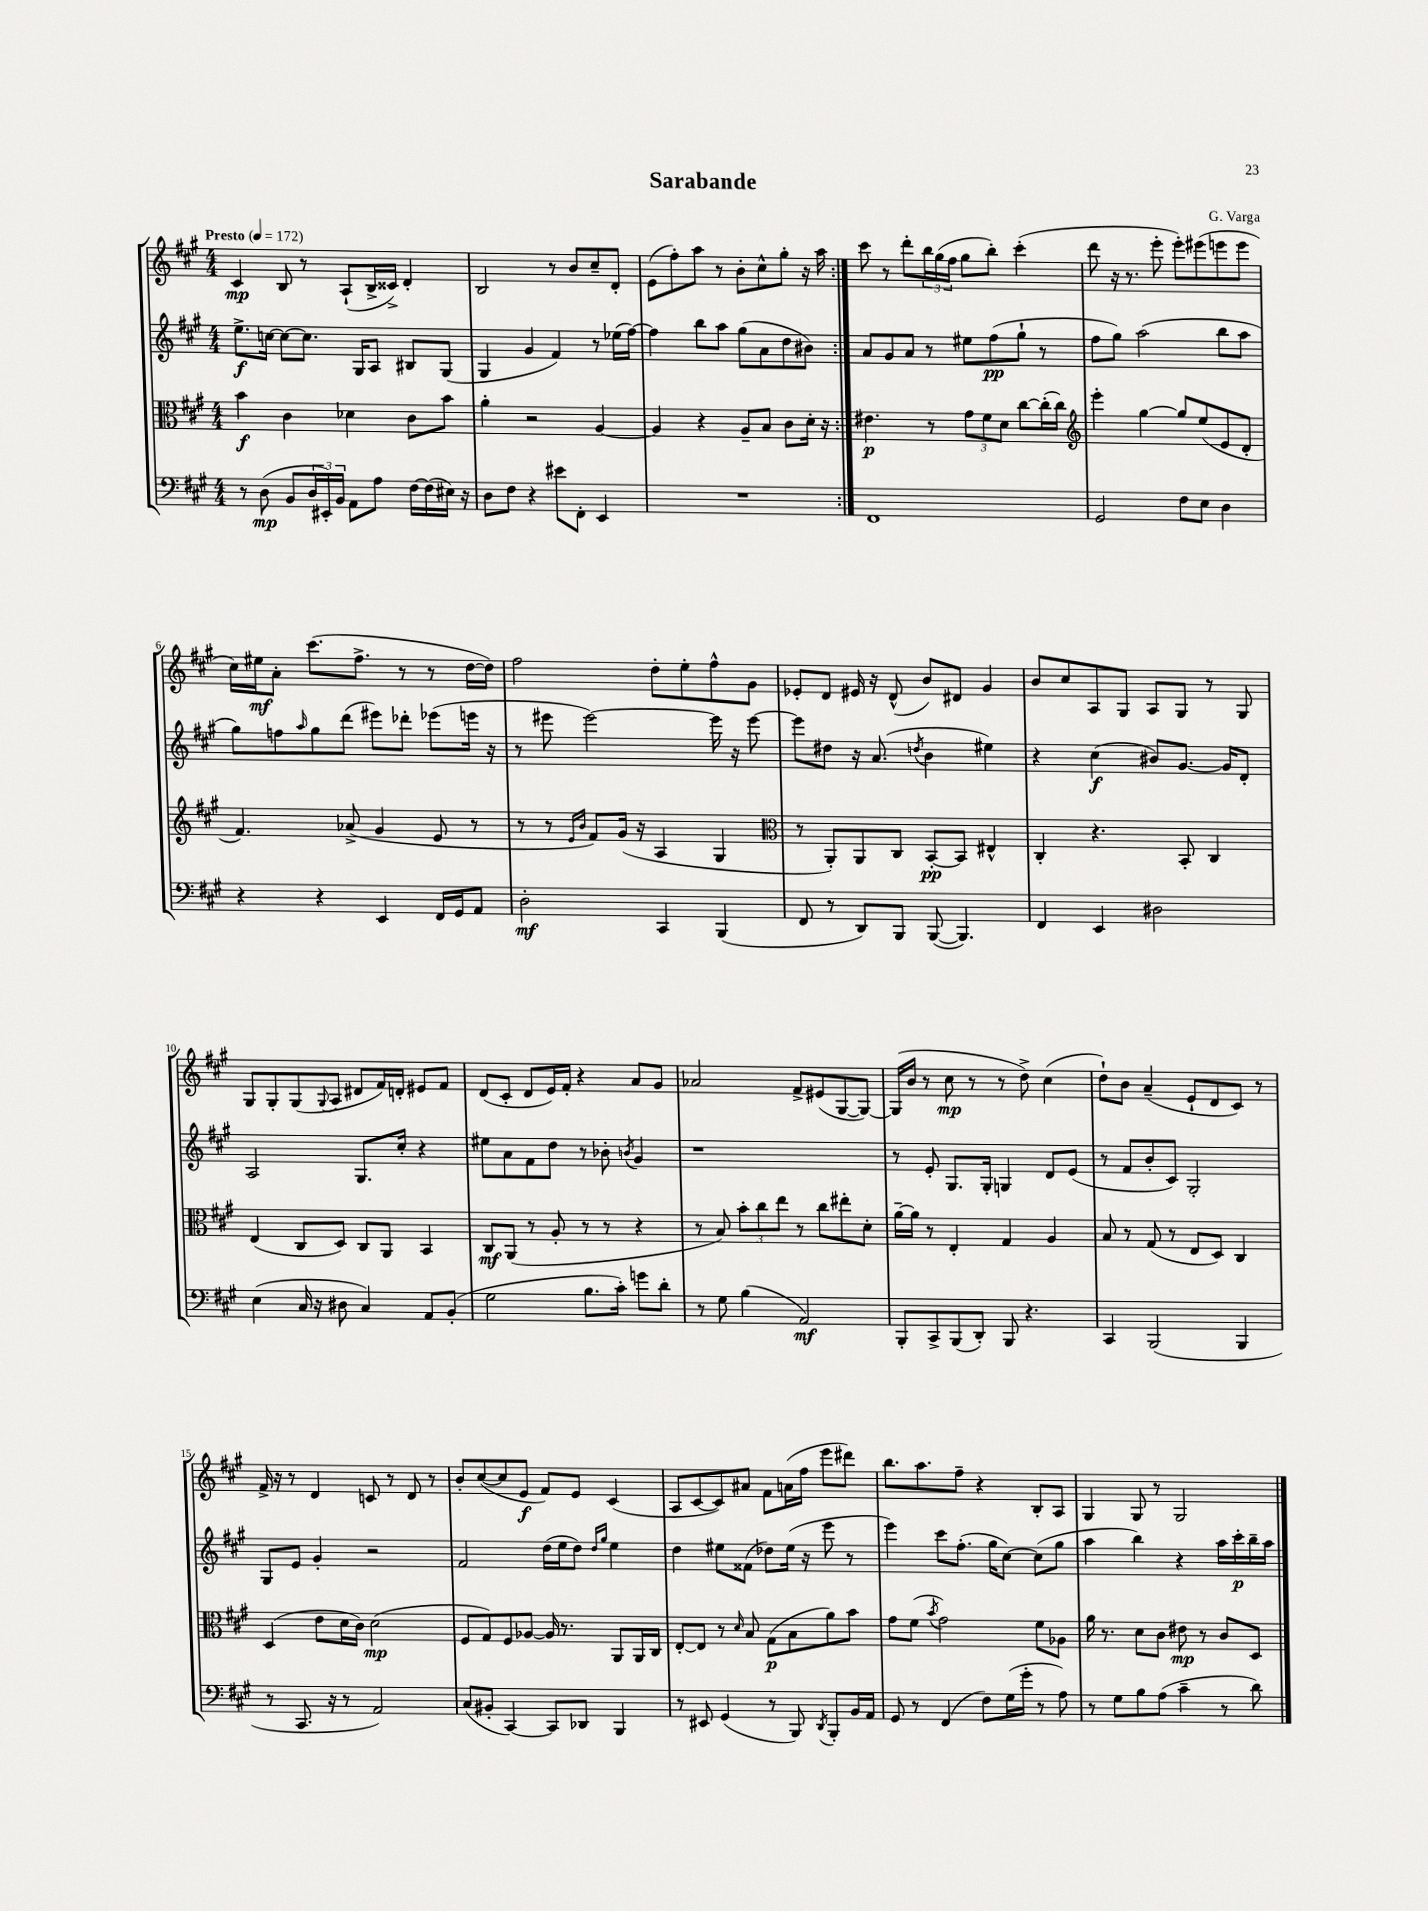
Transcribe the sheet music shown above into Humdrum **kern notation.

**kern	**dynam	**kern	**dynam	**kern	**dynam	**kern	**dynam
*part4	*part4	*part3	*part3	*part2	*part2	*part1	*part1
*staff4	*staff4	*staff3	*staff3	*staff2	*staff2	*staff1	*staff1
*clefF4	*	*clefC3	*	*clefG2	*	*clefG2	*
*k[f#c#g#]	*	*k[f#c#g#]	*	*k[f#c#g#]	*	*k[f#c#g#]	*
*M4/4	*	*M4/4	*	*M4/4	*	*M4/4	*
*MM172	*	*MM172	*	*MM172	*	*MM172	*
=1	=1	=1	=1	=1	=1	=1	=1
!	!	!	!	!	!	!LO:TX:a:B:t=Presto	!
8r	.	4b\	f	8.ee^\L	f	4c#/	mp
(8D\	mp	.	.	.	.	.	.
.	.	.	.	[16ccn\Jk	.	.	.
8BB/L	.	4c#\	.	8cc\L_	.	8B/	.
24D/L	.	.	.	8.cc\J]	.	8r	.
24EE#X'/)	.	.	.	.	.	.	.
24BB/JJ	.	.	.	.	.	.	.
8AA\L	.	4d-X\	.	.	.	(8A`/L	.
.	.	.	.	16G#/KL	.	.	.
8A\J	.	.	.	8A/J	.	16B^/L	.
.	.	.	.	.	.	16c##X^/JJ)	.
[16F#\LL	.	8c#\L	.	8B#X/L	.	4d'/	.
(16F#\]	.	.	.	.	.	.	.
16E#X\JJ)	.	8b\J	.	(8G#/J	.	.	.
16r	.	.	.	.	.	.	.
=2	=2	=2	=2	=2	=2	=2	=2
8D\L	.	4a'\	.	4G#/	.	2B/	.
8F#\J	.	.	.	.	.	.	.
4r	.	2r	.	4g#/	.	.	.
8e#X\L	.	.	.	4f#/)	.	8r	.
8FF#'\J	.	.	.	.	.	8b/L	.
4EE/	.	[4A/	.	8r	.	8cc#~/	.
.	.	.	.	(16ee-X\LL	.	8d'/J	.
.	.	.	.	[16ff#\JJ)	.	.	.
=3	=3	=3	=3	=3	=3	=3	=3
1r	.	4A/]	.	4ff#\]	.	(8e\L	.
.	.	.	.	.	.	8ff#'\)	.
.	.	4r	.	8bb\L	.	8aa\J	.
.	.	.	.	8aa\J	.	8r	.
.	.	8A~/L	.	(8gg#\L	.	8b'\L	.
.	.	8B/J	.	8a\	.	8cc#^^\	.
.	.	8c#\L	.	8dd\	.	8gg#'\J	.
.	.	16d'\Jk	.	8b#X\J)	.	16r	.
.	.	16r	.	.	.	16aa\	.
=4:|!	=4:|!	=4:|!	=4:|!	=4:|!	=4:|!	=4:|!	=4:|!
1FF#	.	4.e#X\	p	8a/L	.	8ccc#\	.
.	.	.	.	8g#/	.	8r	.
.	.	.	.	8a/J	.	8ddd'\L	.
.	.	8r	.	8r	.	24bb\L	.
.	.	.	.	.	.	(24gg#\	.
.	.	.	.	.	.	24ff#\JJ	.
.	.	12g#\L	.	8ee#X\L	.	8gg#\L	.
.	.	12f#\	.	.	.	.	.
.	.	.	.	(8ff#\	pp	8bb'\J)	.
.	.	12d\J	.	.	.	.	.
.	.	[8cc#\L	.	8gg#`\J	.	(4ccc#'\	.
.	.	(16cc#'\L]	.	8r	.	.	.
.	.	16cc#\JJ)	.	.	.	.	.
=5	=5	=5	=5	=5	=5	=5	=5
*	*	*clefG2	*	*	*	*	*
2GG#/	.	4eee'\	.	8ff#\L	.	8ddd\	.
.	.	.	.	8gg#\J)	.	16r	.
.	.	.	.	.	.	8.r	.
.	.	[4gg#\	.	(2aa\	.	.	.
.	.	.	.	.	.	8eee'\	.
8F#\L	.	8gg#/L]	.	.	.	8eee'\L)	.
8E\J	.	(8ee/	.	.	.	(8eee#X\	.
4D\	.	8e/	.	8bb\L	.	8eeen\	.
.	.	8d'/J	.	8aa\J	.	8eee\J	.
!!LO:LB:g=z
=6	=6	=6	=6	=6	=6	=6	=6
4r	.	4.f#/)	.	8gg#\L)	.	16cc#\LL)	.
.	.	.	.	.	.	16ee#X\J	mf
.	.	.	.	8ffn\	.	8a'\J	.
.	.	.	.	16qqaa/	.	.	.
4r	.	.	.	8gg#\	.	(8.ccc#\L	.
.	.	(8a-X^/	.	(8ddd\J	.	.	.
.	.	.	.	.	.	8.ff#^\J	.
4EE/	.	4g#/	.	8eee#X\L)	.	.	.
.	.	.	.	8ddd-X'\J	.	8r	.
16FF#/LL	.	8e/	.	(8eee-X\L	.	8r	.
16GG#/J	.	.	.	.	.	.	.
8AA/J	.	8r	.	16eeen\Jk	.	[16dd\LL	.
.	.	.	.	16r	.	16dd\JJ])	.
=7	=7	=7	=7	=7	=7	=7	=7
2D'\	mf	8r	.	8r	.	2ff#\	.
.	.	8r	.	8eee#X\	.	.	.
.	.	16qqe/LL	.	.	.	.	.
.	.	16qqb/JJ	.	.	.	.	.
.	.	8f#/L)	.	[2eee#\)	.	.	.
.	.	(16g#/Jk	.	.	.	.	.
.	.	16r	.	.	.	.	.
4CC#/	.	4A/	.	.	.	8dd'\L	.
.	.	.	.	.	.	8ee'\	.
(4BBB/	.	4G#/	.	16eee#\]	.	8ff#^^\	.
.	.	.	.	16r	.	.	.
.	.	.	.	[8eee#\	.	8g#\J	.
=8	=8	=8	=8	=8	=8	=8	=8
*	*	*clefC3	*	*	*	*	*
8FF#/	.	8r	.	8eee#\L]	.	8e-X'/L	.
8r	.	8AA'/L)	.	8dd#X\J	.	8d/J	.
8DD/L)	.	8AA/	.	16r	.	16e#X/	.
.	.	.	.	(8.a/	.	16r	.
8BBB/J	.	8C#/J	.	.	.	(8d^^/	.
.	.	.	.	8qddn/	.	.	.
([8BBB/	.	[8BB'/L	pp	4b\	.	8b/L)	.
4.BBB/])	.	8BB/J]	.	.	.	8d#X/J	.
.	.	4E#X^^/	.	4ee#X\)	.	4g#/	.
=9	=9	=9	=9	=9	=9	=9	=9
4FF#/	.	4C#'/	.	4r	.	8b/L	.
.	.	.	.	.	.	8cc#/	.
4EE/	.	4.r	.	(4cc#\	f	8A/	.
.	.	.	.	.	.	8G#/J	.
2D#X\	.	.	.	8b#X/L)	.	8A/L	.
.	.	8BB'/	.	[8.g#/J	.	8G#/J	.
.	.	4C#/	.	.	.	8r	.
.	.	.	.	16g#/KL]	.	.	.
.	.	.	.	8d'/J	.	8G#/	.
!!LO:LB:g=z
=10	=10	=10	=10	=10	=10	=10	=10
(4E\	.	(4E/	.	2A/	.	8G#/L	.
.	.	.	.	.	.	8G#'/	.
16C#/	.	8C#/L	.	.	.	(8G#/	.
16r	.	.	.	.	.	.	.
.	.	.	.	.	.	8qqG#/	.
8D#X\	.	8D/J)	.	.	.	8A/J	.
4C#/)	.	8C#/L	.	8.G#/L	.	8d#X/L	.
.	.	8AA/J	.	.	.	16f#/L)	.
.	.	.	.	16cc#'/Jk	.	16dn'/JJ	.
8AA/L	.	4BB/	.	4r	.	8e#X/L	.
(8BB'/J	.	.	.	.	.	8f#/J	.
=11	=11	=11	=11	=11	=11	=11	=11
2G#\	.	8C#/L	mf	8ee#X\L	.	(8d/L	.
.	.	(8AA/J	.	8a\	.	8c#'/J	.
.	.	8r	.	8f#\	.	8d/L	.
.	.	8A'/	.	8dd\J	.	16e/L)	.
.	.	.	.	.	.	16f#'/JJ	.
8.B\L	.	8r	.	8r	.	4r	.
.	.	8r	.	8b-X'\	.	.	.
16c#'\Jk)	.	.	.	.	.	.	.
.	.	.	.	8qbn/	.	.	.
8gn\L	.	4r	.	4g#/	.	8a/L	.
8d'\J	.	.	.	.	.	8g#/J	.
=12	=12	=12	=12	=12	=12	=12	=12
8r	.	8r	.	1r	.	2a-X/	.
8G#\	.	8B/)	.	.	.	.	.
(4B\	.	12b'\L	.	.	.	.	.
.	.	12cc#\	.	.	.	.	.
.	.	12ee\J	.	.	.	.	.
2AA/)	mf	8r	.	.	.	8f#^/L	.
.	.	8cc#\L	.	.	.	(8e#X/	.
.	.	8ee#X'\	.	.	.	[8G#/	.
.	.	8d'\J	.	.	.	8G#/J_)	.
=13	=13	=13	=13	=13	=13	=13	=13
8BBB'/L	.	[16a~\LL	.	8r	.	(16G#/LL]	.
.	.	16a\JJ]	.	.	.	16b/JJ	.
8CC#^/	.	8r	.	8e'/	.	8r	.
(8BBB/	.	4E'/	.	8.G#/L	.	8cc#\	mp
8DD'/J)	.	.	.	.	.	8r	.
.	.	.	.	16G#'/Jk	.	.	.
8BBB/	.	4G#/	.	4Gn/	.	8r	.
4.r	.	.	.	.	.	8dd^\)	.
.	.	4A/	.	8d/L	.	(4cc#\	.
.	.	.	.	(8e/J	.	.	.
=14	=14	=14	=14	=14	=14	=14	=14
4CC#/	.	8B/	.	8r	.	8dd`\L)	.
.	.	8r	.	8f#/L	.	8b\J	.
(2BBB/	.	(8G#/	.	8b'/	.	(4a~/	.
.	.	8r	.	8c#/J)	.	.	.
.	.	8E/L	.	2G#'/	.	8e`/L	.
.	.	8D/J)	.	.	.	8d/	.
4BBB/	.	4C#/	.	.	.	8c#/J)	.
.	.	.	.	.	.	8r	.
!!LO:LB:g=z
=15	=15	=15	=15	=15	=15	=15	=15
8r	.	(4D/	.	8G#/L	.	16f#^/	.
.	.	.	.	.	.	16r	.
8.CC#/	.	.	.	8e/J	.	8r	.
.	.	8e\L	.	4g#'/	.	4d/	.
16r	.	.	.	.	.	.	.
8r	.	16d\L	.	.	.	.	.
.	.	16c#\JJ)	.	.	.	.	.
2AA/)	.	(2d\	mp	2r	.	8cn/	.
.	.	.	.	.	.	8r	.
.	.	.	.	.	.	8d/	.
.	.	.	.	.	.	8r	.
=16	=16	=16	=16	=16	=16	=16	=16
(8C#/L	.	8F#/L	.	2f#/	.	8b'/L	.
8BB#X'/J	.	8G#/)	.	.	.	([8cc#/	.
[4CC#/)	.	8F#/	.	.	.	8cc#/]	.
.	.	[8A-X/J	.	.	.	8e/J	f
8CC#/L]	.	16A-/]	.	(16dd\LL	.	8f#/L)	.
.	.	8.r	.	16ee\J	.	.	.
8DD-X/J	.	.	.	8dd\J)	.	8e/J	.
.	.	.	.	16qqdd/LL	.	.	.
.	.	.	.	16qqgg#/JJ	.	.	.
4BBB/	.	8AA/L	.	4ee\	.	(4c#/	.
.	.	16AA/L	.	.	.	.	.
.	.	16C#/JJ	.	.	.	.	.
=17	=17	=17	=17	=17	=17	=17	=17
8r	.	[8E'/L	.	4dd\	.	8A/L	.
8EE#X/	.	8E/J]	.	.	.	[8c#/	.
(4GG#/	.	8r	.	8ee#X\L	.	8c#/])	.
.	.	16qqd/	.	.	.	.	.
.	.	8B/	.	(8f##X\J	.	8a#X/J	.
8r	.	(8G#\L	p	8dd-X\L)	.	8f#\L	.
8BBB/)	.	8B\	.	(16ee#\Jk	.	(16an\L	.
.	.	.	.	16r	.	16ff#\JJ	.
8qDD/	.	.	.	.	.	.	.
8BBB'/L	.	8a\)	.	8eee\	.	8eee\L	.
16BB/L	.	8b\J	.	8r	.	8ddd#X\J)	.
16AA/JJ	.	.	.	.	.	.	.
=18	=18	=18	=18	=18	=18	=18	=18
8GG#/	.	8g#\L	.	4eee\)	.	8.bb\L	.
8r	.	(8f#\J	.	.	.	.	.
.	.	.	.	.	.	8.aa\	.
.	.	8qb/	.	.	.	.	.
(4FF#/	.	2g#\)	.	8ccc#\L	.	.	.
.	.	.	.	(8.ff#'\J	.	8ff#~\J	.
8F#\L)	.	.	.	.	.	4r	.
.	.	.	.	16gg#\KL	.	.	.
(16G#\L	.	.	.	[8cc#\J)	.	.	.
16g#'\JJ	.	.	.	.	.	.	.
8r	.	8f#\L	.	(8cc#\L]	.	8B'/L	.
8A\)	.	8A-X\J	.	8gg#\J	.	8A/J	.
=19	=19	=19	=19	=19	=19	=19	=19
8r	.	16a\	.	4aa\	.	4G#/	.
.	.	8.r	.	.	.	.	.
8G#\L	.	.	.	.	.	.	.
8B\	.	8d\L	.	4bb\)	.	8G#/	.
(8A\J	.	8c#\J	.	.	.	8r	.
4c#~\	.	8e#X\	mp	4r	.	2G#/	.
.	.	8r	.	.	.	.	.
8r	.	8c#/L	.	16aa\LL	.	.	.
.	.	.	.	16ccc#'\	p	.	.
8d\)	.	8D/J	.	16bb~\	.	.	.
.	.	.	.	16aa\JJ	.	.	.
==	==	==	==	==	==	==	==
*-	*-	*-	*-	*-	*-	*-	*-
